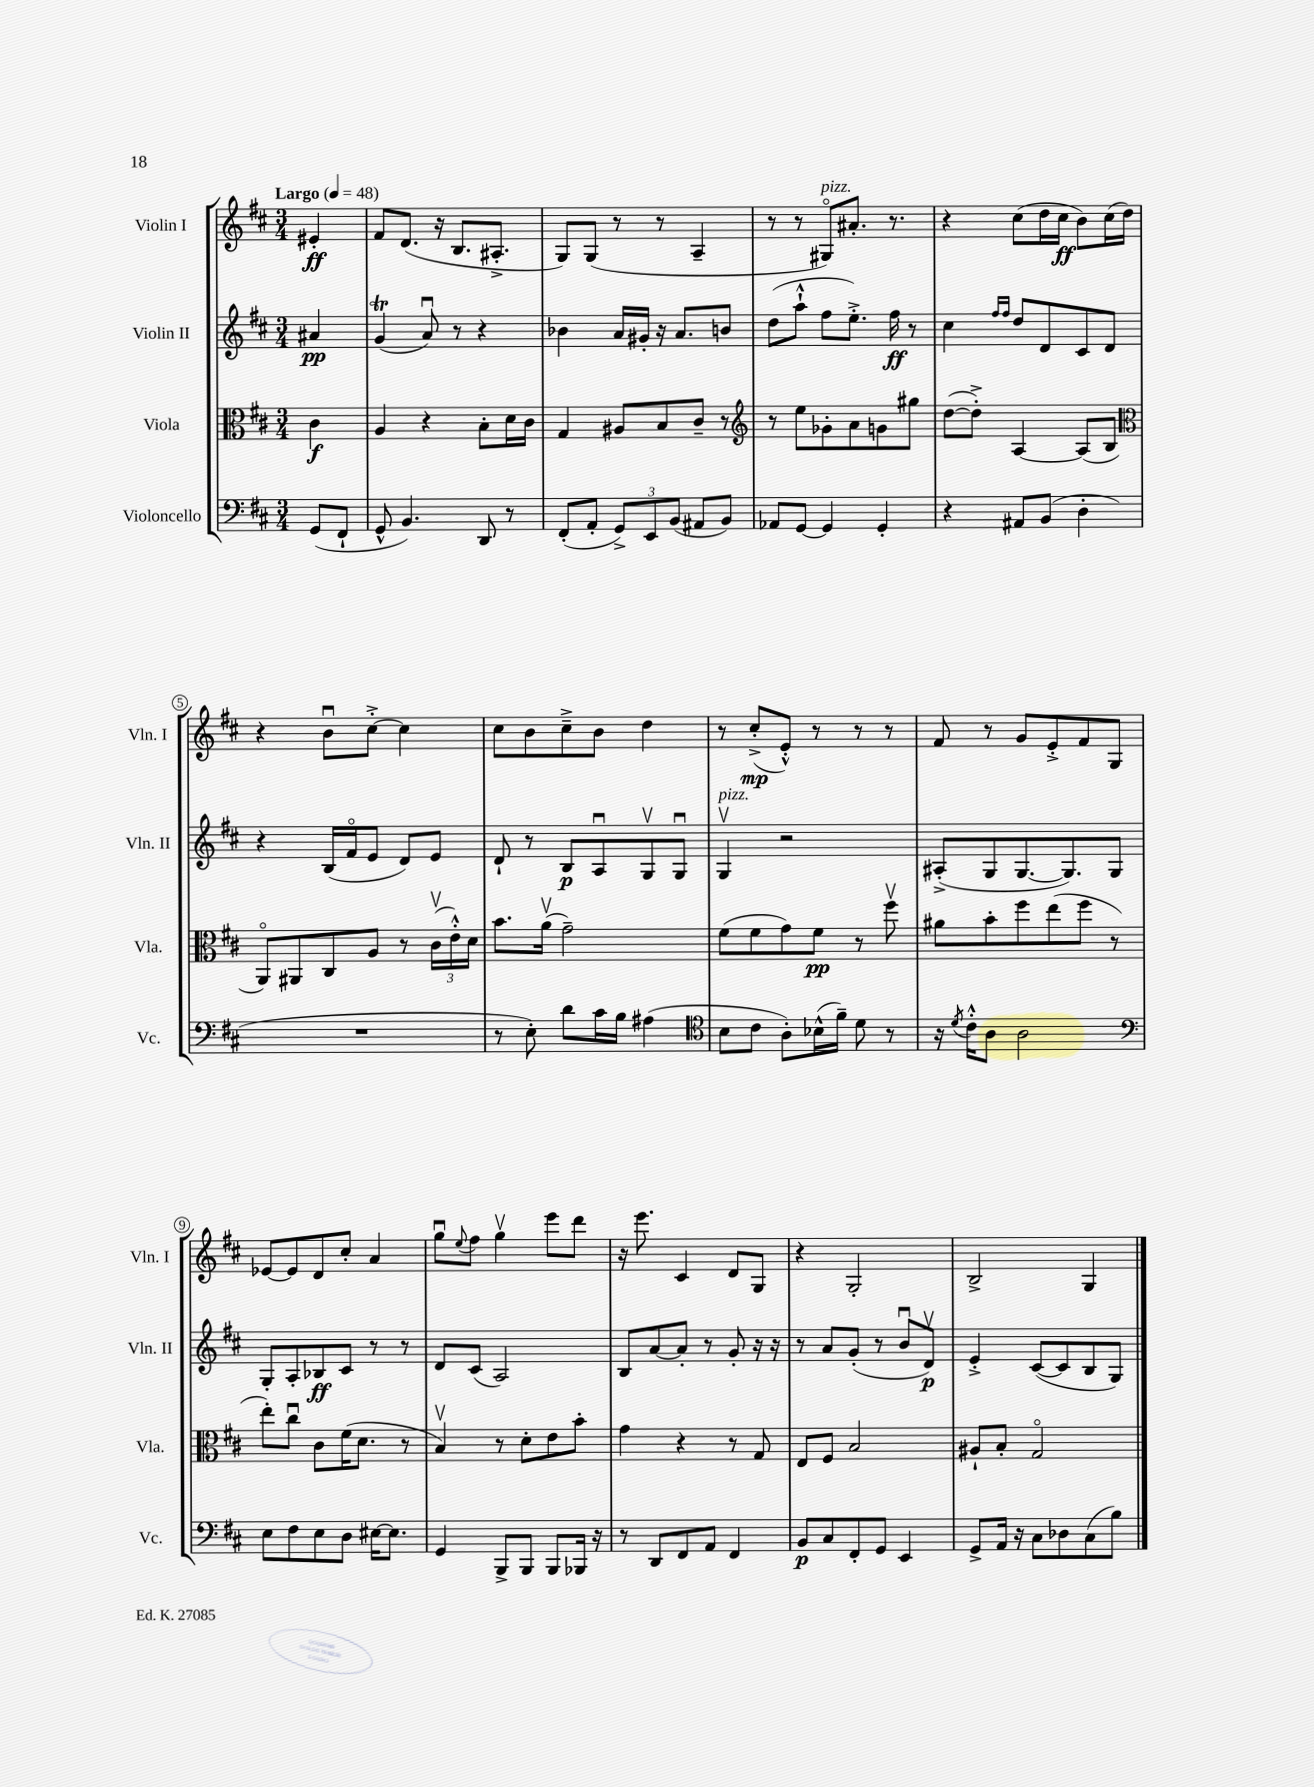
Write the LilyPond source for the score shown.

<<
\new StaffGroup <<
\new Staff = "s0" \with { instrumentName = "Violin I" shortInstrumentName = "Vln. I" } {
    \clef treble \key d \major \numericTimeSignature \time 3/4 \partial 4 \tempo "Largo" 4 = 48
    eis'4-.\ff |
    fis'8 d'8.( r16 b8. ais8.-.-> |
    g8) g8( r8 r8 a4-- |
    r8 r8 gis8\flageolet^\markup { \italic "pizz." }) ais'8.-. r8. |
    r4 cis''8( d''16 cis''16\ff b'8) cis''16( d''16) |
    r4 b'8\downbow cis''8~-.-> cis''4 |
    cis''8 b'8 cis''8---> b'8 d''4 |
    r8 cis''8-.->\mp( e'8-.-^) r8 r8 r8 |
    fis'8 r8 g'8 e'8-.-> fis'8 g8 |
    ees'8~ ees'8 d'8 cis''8-. a'4 |
    g''8\downbow \appoggiatura { e''8 } fis''8 g''4\upbow e'''8 d'''8 |
    r16 e'''8. cis'4 d'8 g8 |
    r4 g2-. |
    b2-> g4 \bar "|." |
}
\new Staff = "s1" \with { instrumentName = "Violin II" shortInstrumentName = "Vln. II" } {
    \clef treble \key d \major \numericTimeSignature \time 3/4 \partial 4
    ais'4\pp |
    g'4\trill( a'8\downbow) r8 r4 |
    bes'4 a'16 gis'16-. r16 a'8. b'8 |
    d''8( a''8-!-^ fis''8 e''8.-.->) fis''16\ff r8 |
    cis''4 \grace { fis''16 fis''16 } d''8 d'8 cis'8 d'8 |
    r4 b16( fis'16\flageolet e'8 d'8) e'8 |
    d'8-! r8 b8\p a8\downbow g8\upbow g8\downbow |
    g4\upbow^\markup { \italic "pizz." } r2 |
    ais8-.->( g8 g8.~ g8.) g8 |
    g8-. a8-. bes8\ff cis'8 r8 r8 |
    d'8 cis'8( a2) |
    b8 a'8~ a'8-. r8 g'8-. r16 r16 |
    r8 a'8 g'8-.( r8 b'8\downbow d'8\upbow\p) |
    e'4-.-> cis'8~( cis'8 b8 g8) \bar "|." |
}
\new Staff = "s2" \with { instrumentName = "Viola" shortInstrumentName = "Vla." } {
    \clef alto \key d \major \numericTimeSignature \time 3/4 \partial 4
    cis'4\f |
    a4 r4 b8-. d'16 cis'16 |
    g4 ais8 b8 cis'8-- r8 |
    \clef treble r8 e''8 ges'8-. a'8 g'8 gis''8 |
    d''8~( d''8-.->) a4~ a8( b8 |
    \clef alto a,8\flageolet) ais,8 cis8 a8 r8 \tuplet 3/2 { cis'16\upbow( e'16-.-^) d'16 } |
    b'8. a'16\upbow( g'2--) |
    fis'8( fis'8 g'8) fis'8\pp r8 fis''8\upbow |
    ais'8 b'8-. fis''8 e''8( fis''8 r8 |
    e''8-.) cis''8\downbow cis'8 fis'16( d'8. r8 |
    b4\upbow) r8 d'8-. e'8 b'8-. |
    g'4 r4 r8 g8 |
    e8 fis8 b2 |
    ais8-! b8-. g2\flageolet \bar "|." |
}
\new Staff = "s3" \with { instrumentName = "Violoncello" shortInstrumentName = "Vc." } {
    \clef bass \key d \major \numericTimeSignature \time 3/4 \partial 4
    g,8( fis,8-! |
    g,8-^ b,4.) d,8 r8 |
    fis,8-.( a,8-. \tuplet 3/2 { g,8->) e,8 b,8( } ais,8 b,8) |
    aes,8 g,8~ g,4 g,4-. |
    r4 ais,8 b,8( d4-. |
    R2. |
    r8 e8-.) d'8 cis'16 b16 ais4( |
    \clef tenor b8 cis'8 a8-.) bes16-^( fis'16--) d'8 r8 |
    r16 \acciaccatura { d'8 } cis'16-.-^ a8 a2 |
    \clef bass e8 fis8 e8 d8 eis16~ eis8. |
    g,4 b,,8-> b,,8 b,,8 bes,,16 r16 |
    r8 d,8 fis,8 a,8 fis,4 |
    b,8\p cis8 fis,8-. g,8 e,4 |
    g,8-> a,16 r16 cis8 des8 cis8( b8) \bar "|." |
}
>>
>>
\layout { \context { \Score \override BarNumber.stencil = #(make-stencil-circler 0.1 0.3 ly:text-interface::print) } }
